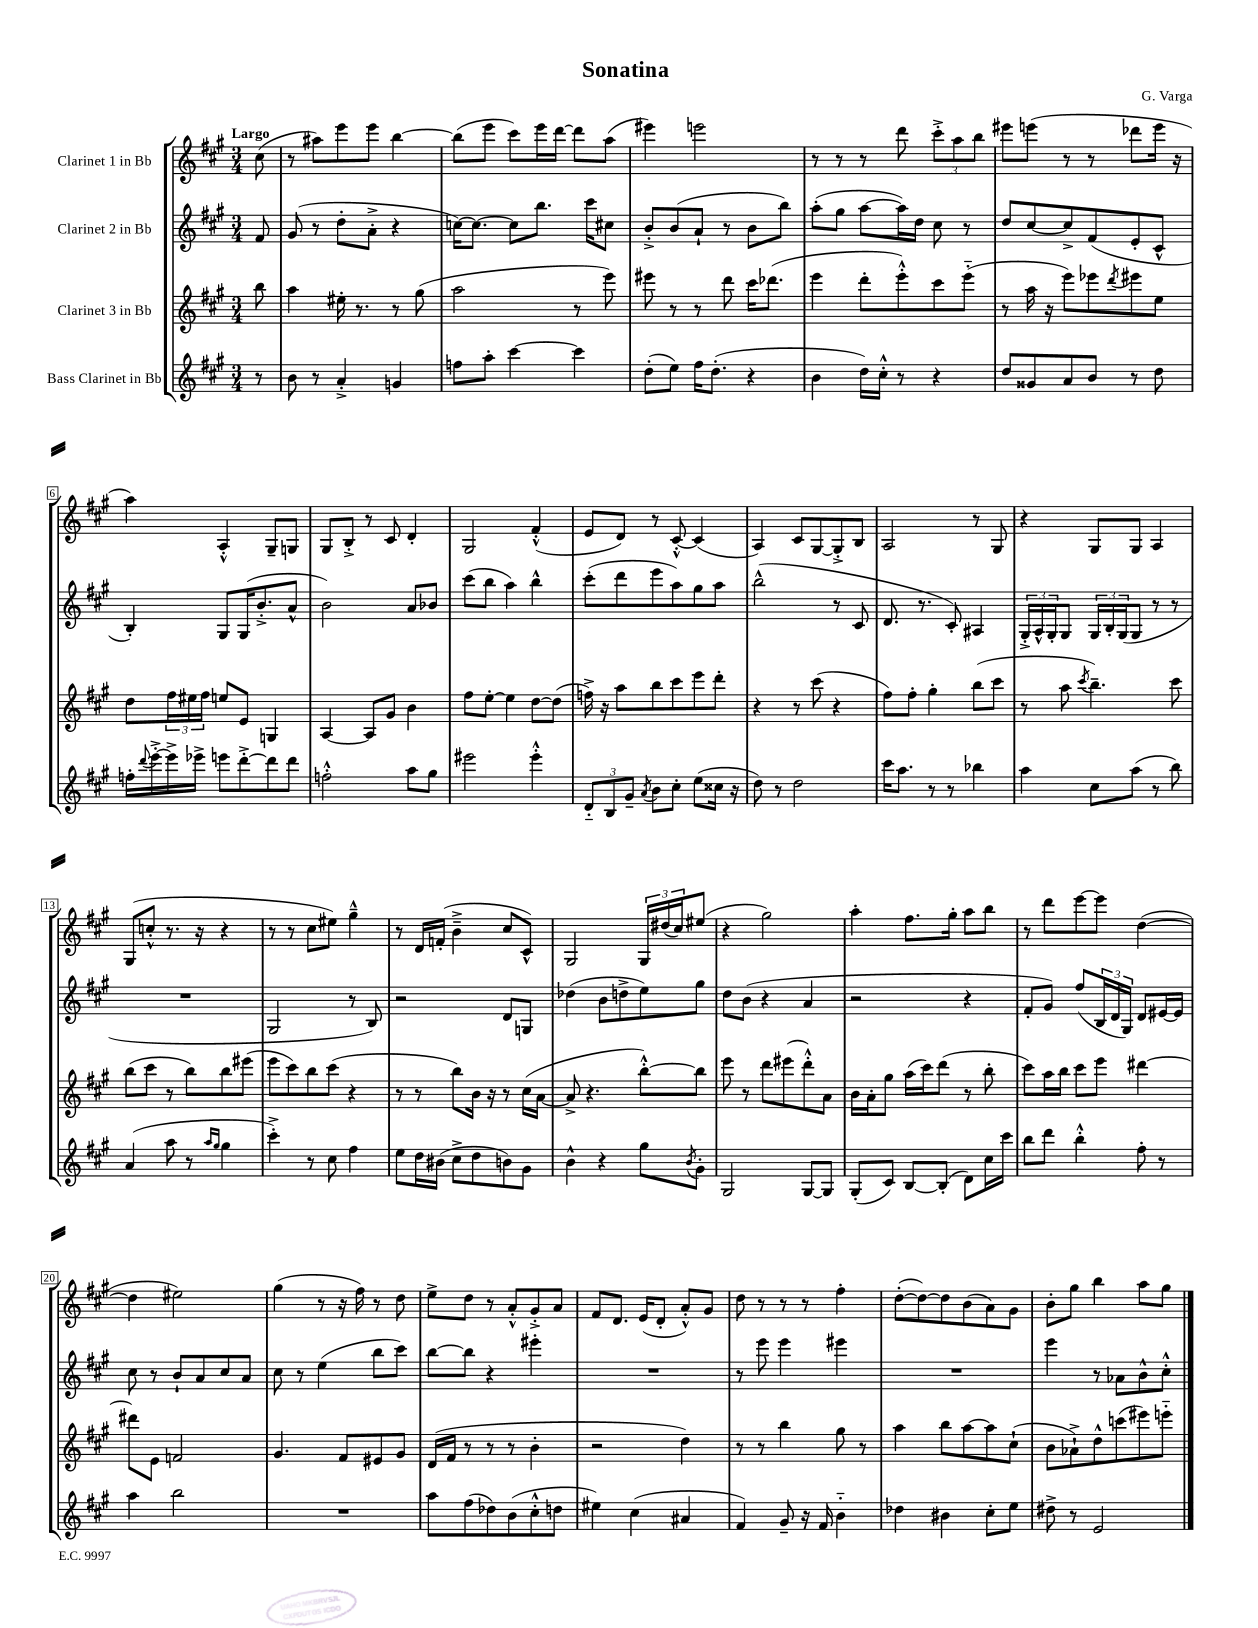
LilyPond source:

\header { title = "Sonatina" composer = "G. Varga" }
<<
\new StaffGroup <<
\new Staff = "s0" \with { instrumentName = "Clarinet 1 in Bb" } {
    \clef treble \key a \major \numericTimeSignature \time 3/4 \partial 8 \tempo "Largo"
    cis''8( |
    r8 ais''8) e'''8 e'''8 b''4~ |
    b''8( e'''8 cis'''8) e'''16 d'''16~ d'''8 a''8( |
    eis'''4) e'''2 |
    r8 r8 r8 d'''8 \tuplet 3/2 { cis'''8-.-> a''8 b''8 } |
    eis'''8 e'''8( r8 r8 des'''8 e'''16 r16 |
    a''4) a4-.-^ gis8-- g8 |
    gis8 b8-.-> r8 cis'8 d'4-. |
    gis2 fis'4-.-^( |
    e'8 d'8) r8 cis'8~-.-^ cis'4( |
    a4) cis'8 gis8~ gis8-.-> b8 |
    a2 r8 gis8 |
    r4 gis8 gis8 a4 |
    gis8( c''8-.-^ r8. r16 r4 |
    r8 r8 cis''8 eis''8) gis''4---^ |
    r8 d'16 f'16-.( b'4---> cis''8 cis'8-^) |
    gis2 \tuplet 3/2 { gis16 dis''16( cis''16) } eis''8( |
    r4 gis''2) |
    a''4-. fis''8. gis''16-. a''8 b''8 |
    r8 d'''8 e'''8~ e'''8 d''4~( |
    d''4 eis''2) |
    gis''4( r8 r16 fis''16) r8 d''8 |
    e''8-> d''8 r8 a'8-.-^ gis'8-.-> a'8 |
    fis'8 d'8. e'16( d'8-. a'8-.-^) gis'8 |
    d''8 r8 r8 r8 fis''4-. |
    d''8~-.( d''8~) d''8 b'8( a'8) gis'8 |
    b'8-. gis''8 b''4 a''8 gis''8 \bar "|." |
}
\new Staff = "s1" \with { instrumentName = "Clarinet 2 in Bb" } {
    \clef treble \key a \major \numericTimeSignature \time 3/4 \partial 8
    fis'8 |
    gis'8( r8 d''8-. a'8-.-> r4 |
    c''16~) c''8.~ c''8 b''8. cis'''16 cis''8 |
    b'8-.-> b'8( a'8-! r8 b'8 b''8) |
    a''8-.( gis''8 a''8~ a''16) d''16 cis''8 r8 |
    d''8 cis''8~ cis''8-> fis'8( e'8-. cis'8-^ |
    b4-.) gis8 gis16( b'8.-.-> a'8-^ |
    b'2) a'8 bes'8 |
    cis'''8( b''8 a''4) b''4-^ |
    cis'''8-.( d'''8 e'''8 a''8) gis''8 a''8 |
    b''2-^( r8 cis'8 |
    d'8. r8. cis'8-.) ais4 |
    \tuplet 3/2 { gis16-.-> a16-^ gis16-. } gis8 \tuplet 3/2 { gis16 b16-. gis16( } gis8 r8 r8 |
    R2. |
    gis2 r8 b8) |
    r2 d'8 g8 |
    des''4( b'8 d''8-> e''8) gis''8 |
    d''8 b'8( r4 a'4 |
    r2 r4 |
    fis'8-. gis'8) fis''8( \tuplet 3/2 { b16 d'16 gis16) } d'8 eis'16~ eis'16 |
    cis''8 r8 b'8-! a'8 cis''8 a'8 |
    cis''8 r8 e''4( b''8 cis'''8) |
    b''8~ b''8 r4 eis'''4-. |
    R2. |
    r8 e'''8 e'''4 eis'''4 |
    R2. |
    e'''4 r8 aes'8 b'8-^ cis''8-.-^ \bar "|." |
}
\new Staff = "s2" \with { instrumentName = "Clarinet 3 in Bb" } {
    \clef treble \key a \major \numericTimeSignature \time 3/4 \partial 8
    b''8 |
    a''4 eis''16-. r8. r8 gis''8( |
    a''2 r8 e'''8) |
    eis'''8 r8 r8 d'''8 cis'''16 des'''8.( |
    e'''4 d'''8-. e'''8-.-^) cis'''8 e'''8-_( |
    r8 a''16 r16 e'''8) ees'''8 \acciaccatura { d'''8 } eis'''8 e''8 |
    d''8 \tuplet 3/2 { fis''16 eis''16 fis''16 } e''8 e'8 g4 |
    a4~ a8 gis'8 b'4 |
    fis''8 e''8~-. e''4 d''8~ d''8( |
    f''16->) r16 a''8 b''8 cis'''8 e'''8 d'''8-. |
    r4 r8 cis'''8( r4 |
    fis''8) fis''8-. gis''4-. b''8( cis'''8 |
    r8 a''8 \acciaccatura { cis'''8 } b''4.--) cis'''8 |
    b''8( cis'''8 r8 b''8) b''8 eis'''8( |
    e'''8 cis'''8) b''8 cis'''8( r4 |
    r8 r8 b''8) b'16 r16 r8 cis''16( a'16~ |
    a'8-> r4. b''8~-.-^) b''8 |
    e'''8 r8 d'''8 eis'''8( d'''8-.-^) a'8 |
    b'16 a'16-. gis''8 a''16( cis'''16) d'''8( r8 b''8-. |
    cis'''8) a''16 b''16 cis'''8 e'''8 dis'''4~ |
    dis'''8 e'8 f'2 |
    gis'4. fis'8 eis'8 gis'8 |
    d'16( fis'16 r8 r8 r8 b'4-. |
    r2 d''4) |
    r8 r8 b''4 gis''8 r8 |
    a''4 b''8 a''8~ a''8 cis''8-!( |
    b'8 aes'8-!->) d''8-^ c'''8( eis'''8) e'''8-_ \bar "|." |
}
\new Staff = "s3" \with { instrumentName = "Bass Clarinet in Bb" } {
    \clef treble \key a \major \numericTimeSignature \time 3/4 \partial 8
    r8 |
    b'8 r8 a'4-.-> g'4 |
    f''8 a''8-. cis'''4~ cis'''4 |
    d''8-.( e''8) fis''16 d''8.-.( r4 |
    b'4 d''16) cis''16-.-^ r8 r4 |
    d''8 gisis'8 a'8 b'8 r8 d''8 |
    f''16-. \appoggiatura { d'''8 } e'''16~-.-> e'''16-> ees'''16-> e'''8 d'''8~-.-> d'''8 d'''8 |
    f''2-.-^ a''8 gis''8 |
    eis'''2 eis'''4-.-^ |
    \tuplet 3/2 { d'8-_ b8 gis'8-- } \acciaccatura { a'8 } b'8 cis''8-. e''8( cisis''16 r16 |
    d''8) r8 d''2 |
    cis'''16 a''8. r8 r8 bes''4 |
    a''4 cis''8 a''8( r8 b''8) |
    a'4( a''8 r8 \grace { a''16 gis''16 } gis''4 |
    cis'''4-.->) r8 cis''8 fis''4 |
    e''8 d''16 bis'16( cis''8-> d''8 b'8) gis'8 |
    b'4-^ r4 gis''8 \acciaccatura { b'8 } gis'8-. |
    gis2 gis8~ gis8 |
    gis8-.( cis'8) b8~ b8-.( d'8) cis''16 cis'''16 |
    b''8 d'''8 b''4-.-^ fis''8-. r8 |
    a''4 b''2 |
    R2. |
    a''8 fis''8( des''8) b'8( cis''8-.-^ d''8 |
    eis''4) cis''4( ais'4 |
    fis'4) gis'8-- r16 fis'16 b'4-_ |
    des''4 bis'4 cis''8-. e''8 |
    dis''8-> r8 e'2 \bar "|." |
}
>>
>>
\layout { \context { \Score \override BarNumber.stencil = #(make-stencil-boxer 0.1 0.3 ly:text-interface::print) } }
